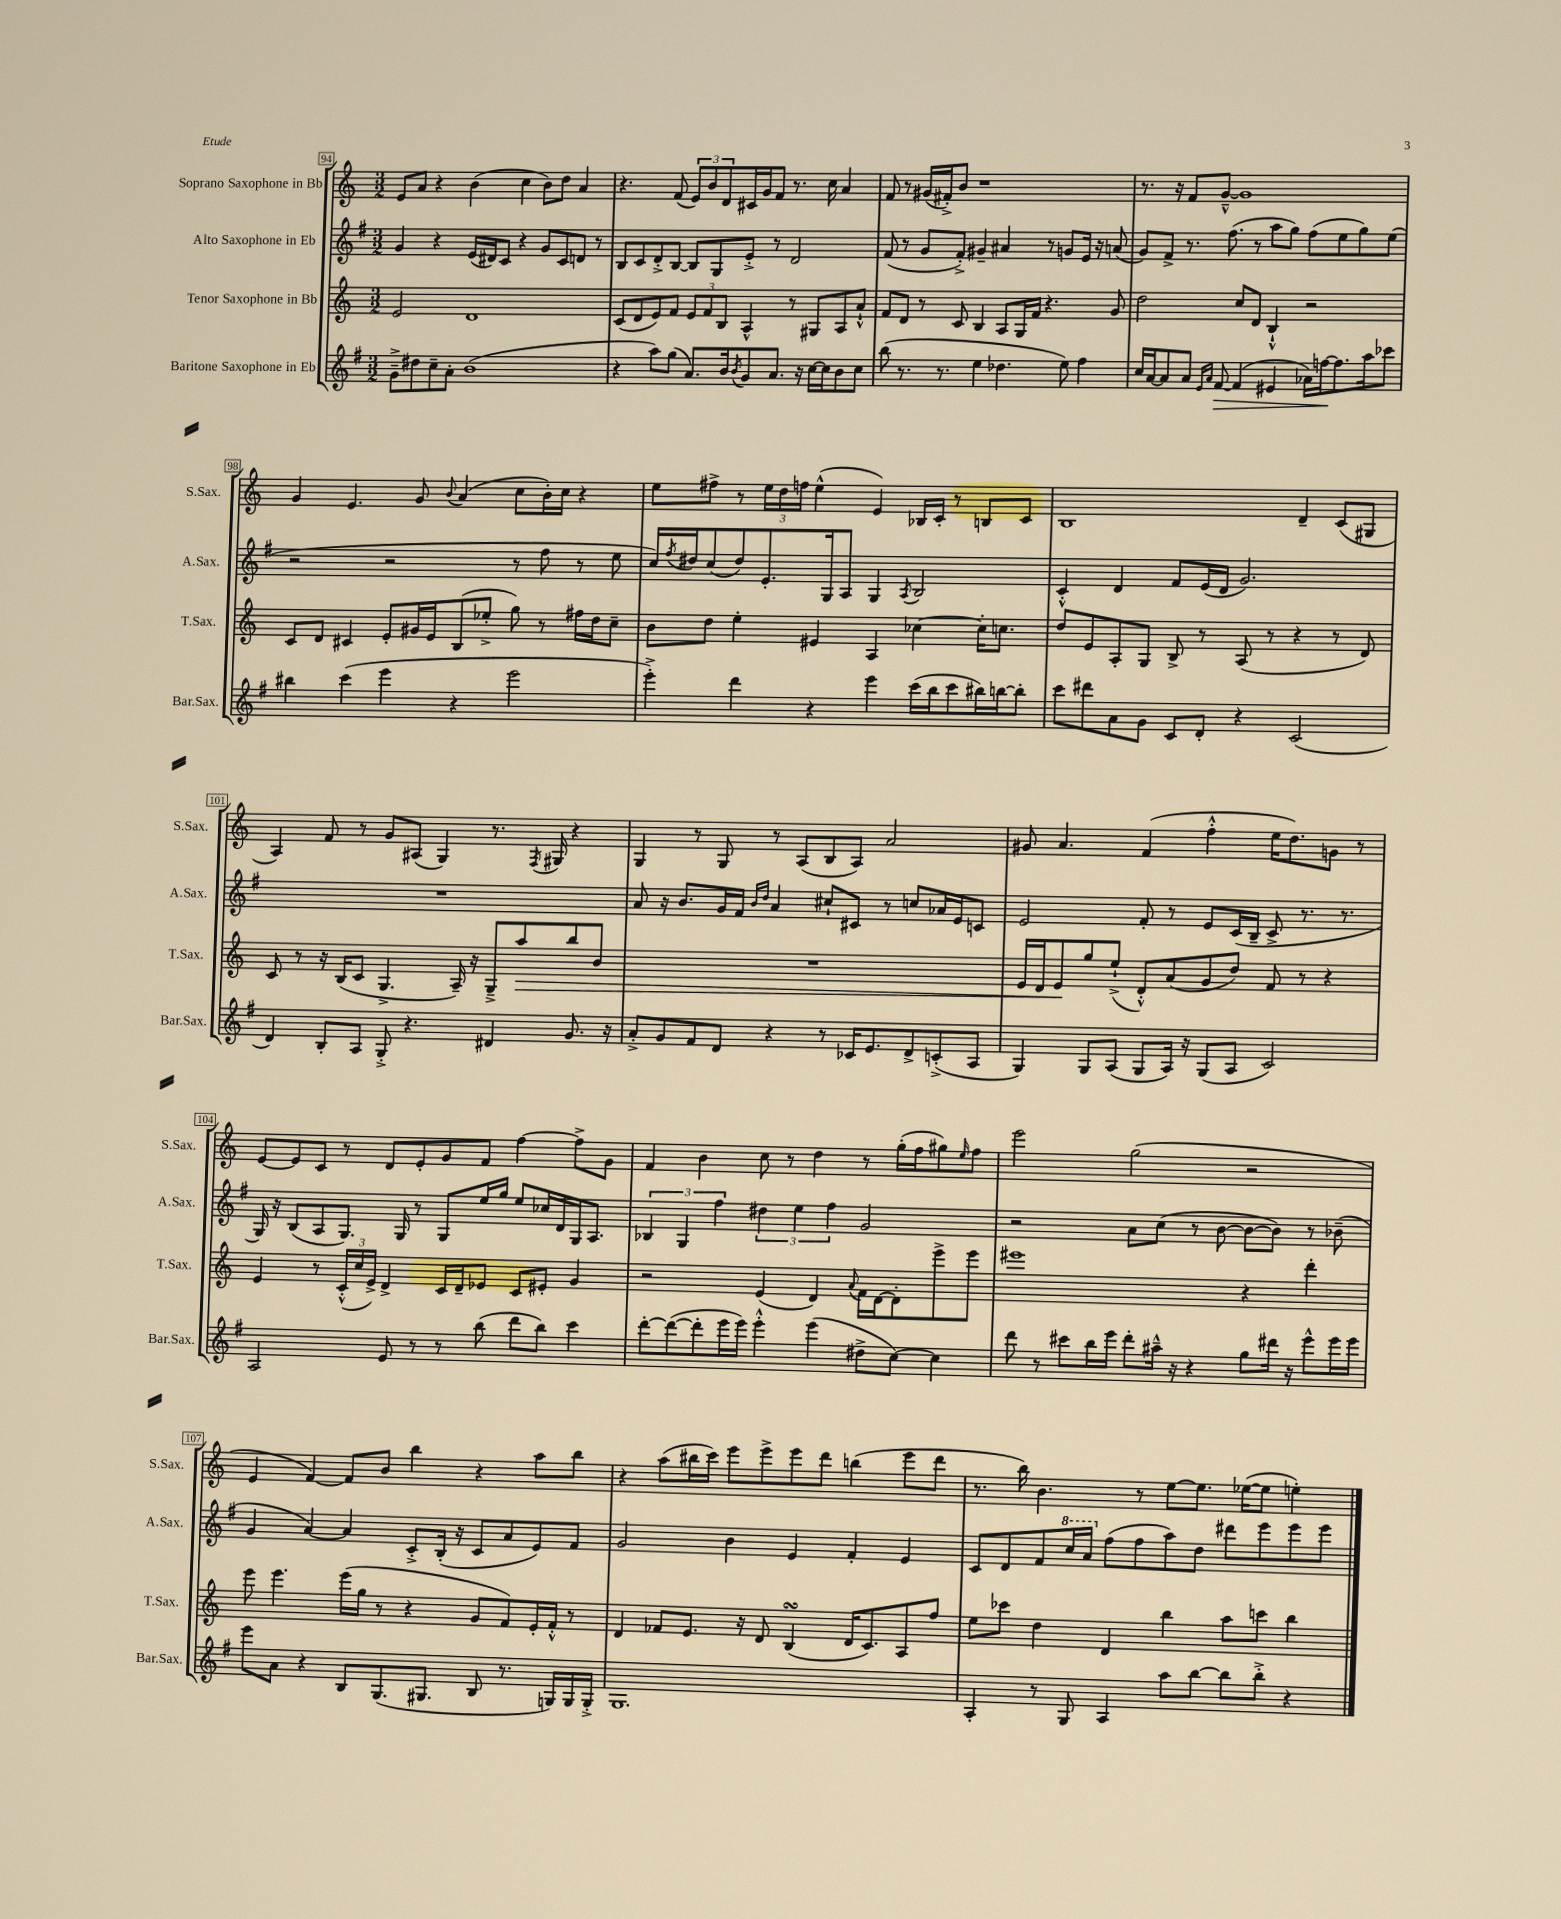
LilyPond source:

<<
\new StaffGroup <<
\new Staff = "s0" \with { instrumentName = "Soprano Saxophone in Bb" shortInstrumentName = "S.Sax." } {
    \clef treble \key c \major \numericTimeSignature \time 3/2
    e'8 a'8 r4 b'4( c''4 b'8) d''8 a'4 |
    r4. f'8( \tuplet 3/2 { e'8) b'8 d'8 } cis'16 g'16 f'8 r8. c''16 a'4 |
    f'8 r8 gis'16( fis'16-.->) b'8 r1 |
    r8. r16 f'8 g'8~---^ g'1 |
    g'4 e'4. g'8 \appoggiatura { b'8 } a'4( c''8 b'16-.) c''16 r4 |
    e''8 fis''8-> r8 \tuplet 3/2 { e''16 d''16 f''16 } e''4-^( e'4) bes16 c'16-. r8 b8 c'8 |
    b1 d'4-- c'8( gis8 |
    a4) f'8 r8 g'8 ais8( g4) r8. \acciaccatura { f8 } gis16 r4 |
    g4 r8 g8 r8 a8( b8 a8) a'2 |
    gis'8 a'4. f'4( f''4-.-^ e''16 d''8.) g'8 r8 |
    e'8~ e'8 c'8 r8 d'8 e'8-. g'8 f'8 f''4~ f''8-> g'8 |
    f'4 b'4 c''8 r8 d''4 r8 g''16-.( f''16 gis''8) \grace { e''16 } f''8 |
    e'''2 g''2( r2 |
    e'4 f'4~) f'8 b'8 b''4 r4 a''8 b''8 |
    r4 a''8( bis''16 c'''16) e'''8 e'''8-> e'''8 d'''8 b''4( e'''8 d'''8 |
    r8. b''16) b'4. r8 e''8~ e''8. ees''16~( ees''8 e''4-.) \bar "|." |
}
\new Staff = "s1" \with { instrumentName = "Alto Saxophone in Eb" shortInstrumentName = "A.Sax." } {
    \clef treble \key g \major \numericTimeSignature \time 3/2
    g'4 r4 e'16( dis'16) c'8 r4 g'8 c'8 d'8 r8 |
    b8 c'8 d'8-.-> b8~ b8 g8 e'8-.-> r8 d'2 |
    fis'8( r8 g'8 fis'8-.->) gis'4-- ais'4 r8 g'8 e'16 r16 a'8( |
    g'8) fis'8-> r8. fis''8.( r8 a''8 g''8) fis''8( e''8 g''8) e''8( |
    r2 r2 r8 fis''8 r8 e''8 |
    c''16) \acciaccatura { fis''8 } dis''16 c''8( dis''8) e'8.-. g16 a8 g4 \acciaccatura { a8 } b2 |
    c'4-.-^ d'4 fis'8 e'16( d'16 g'2.) |
    R1. |
    a'8 r16 b'8. g'16 fis'16 \grace { b'16 d''16 } a'4 cis''8-! cis'8 r8 c''8 aes'16 e'16 c'8 |
    e'2 fis'8-. r8 e'8 c'16( b16-- c'8-> r8. r8. |
    g16) r16 b8( a8 g8.) g16 r8 g8 e''16 g''16 e''8 ces''16 d'16 g16 a8. |
    \tuplet 3/2 { bes4 g4 fis''4 } \tuplet 3/2 { dis''4 e''4 fis''4 } g'2 |
    r2 a'8 c''8( r8 b'8~ b'8~ b'8) r8 bes'8--( |
    g'4 a'4~) a'4 c'8-.-> b16-.( r16 c'8 a'8 e'8) fis'8 |
    g'2 b'4 e'4 fis'4-. e'4 |
    c'8 d'8 fis'8 \ottava #1 c'''16 a''16 \ottava #0 fis''8( fis''8 a''8) d''8 dis'''8 e'''8 e'''8 e'''8 \bar "|." |
}
\new Staff = "s2" \with { instrumentName = "Tenor Saxophone in Bb" shortInstrumentName = "T.Sax." } {
    \clef treble \key c \major \numericTimeSignature \time 3/2
    e'2 d'1 |
    c'8( d'8 e'8) f'8 \tuplet 3/2 { e'8 f'8 b8 } a4-^ r8 gis8 a8 a'8-!-^ |
    f'8 d'8 r8 c'8 b4 a8 g16 f'16 r4. g'8 |
    d''2 c''8 d'8 b4-!-^ r2 |
    c'8 d'8 cis'4 e'8-. gis'16 e'16 b8( ees''8-.-> g''8) r8 fis''16 d''16 c''8-- |
    b'8 d''8 e''4-. eis'4 a4 ces''4~ ces''16-. c''8. |
    d''8 e'8 a8-. g8 b8-> r8 a8( r8 r4 r8 d'8) |
    c'8 r8 r16 b16( c'8 g4.-> a16--) r16 g8---> a''8\> b''8 b'8 |
    R1. |
    e'16 d'16 e'8\! g''8 e''8-!->( d'8-.-^) a'8( g'8 d''8) f'8 r8 r4 |
    e'4 r8 \tuplet 3/2 { c'16-.-^( c''16 e'16->) } d'4-> c'16 d'16-- ees'8 c'8 eis'8-. g'4 |
    r2 e'4( d'4) \appoggiatura { a'8 } f'16 d'16~ d'8-. e'''8-> e'''8 |
    eis'''1 r4 d'''4-. |
    e'''8 e'''4. e'''16( g''16 r8 r4 g'8 f'8) e'16-. f'16-.-^ r8 |
    d'4 fes'8 e'8. r16 d'8 b4\turn( d'16 c'8.) a8 f''8 |
    e''8 ces'''8 d''4 d'4 b''4 a''8 c'''8 b''4 \bar "|." |
}
\new Staff = "s3" \with { instrumentName = "Baritone Saxophone in Eb" shortInstrumentName = "Bar.Sax." } {
    \clef treble \key g \major \numericTimeSignature \time 3/2
    g'8---> dis''8 c''8-- a'8-. b'1( |
    r4 a''8) g''8( a'8.) b'16 \acciaccatura { b'8 } g'8 a'8. r16 c''16~ c''16 b'8 c''8 |
    b''8( r8. r8. e''4 des''4. e''8) fis''4 |
    c''16 a'16~ a'8 a'8 \grace { e'16 a'16 } fis'8~\> fis'4( eis'4 aes'16) f''16~\! f''8. a''16 ces'''8 |
    bis''4 c'''4( e'''4 r4 e'''2 |
    e'''4-.->) d'''4 r4 e'''4 c'''16( b''16 c'''8 bis''16) b''16~ b''8-. |
    c'''8 dis'''8 a'8 g'8 c'8 d'8-. r4 c'2( |
    d'4) b8-. a8 g8-.-> r4. dis'4 g'8. r16 |
    a'8-.-> g'8 fis'8 d'8 r4 r8 ces'16 e'8. d'8-> c'8-.->( a8 |
    g4) g8 a8( g8 a16) r16 g8( a8 c'2) |
    a2 e'8 r8 r8 b''8( d'''8 b''8) c'''4 |
    d'''8~-. d'''8~( d'''8-. e'''16 e'''16) e'''4-.-^ e'''4( dis''8-> c''8~) c''4 |
    d'''8 r8 cis'''8 b''16 e'''16 d'''8-. ais''16---^ r16 r4 g''8 dis'''16 r16 e'''8-^ e'''16 e'''16 |
    e'''8 a'8 r4 b8 g8.( gis8. b8 r8. g16) g16 g16-.-> |
    g1. |
    a4-. r8 g8 a4 a''8 b''8~ b''8 b''8-.-> r4 \bar "|." |
}
>>
>>
\layout { \context { \Score currentBarNumber = #94 \override BarNumber.stencil = #(make-stencil-boxer 0.1 0.3 ly:text-interface::print) } }
